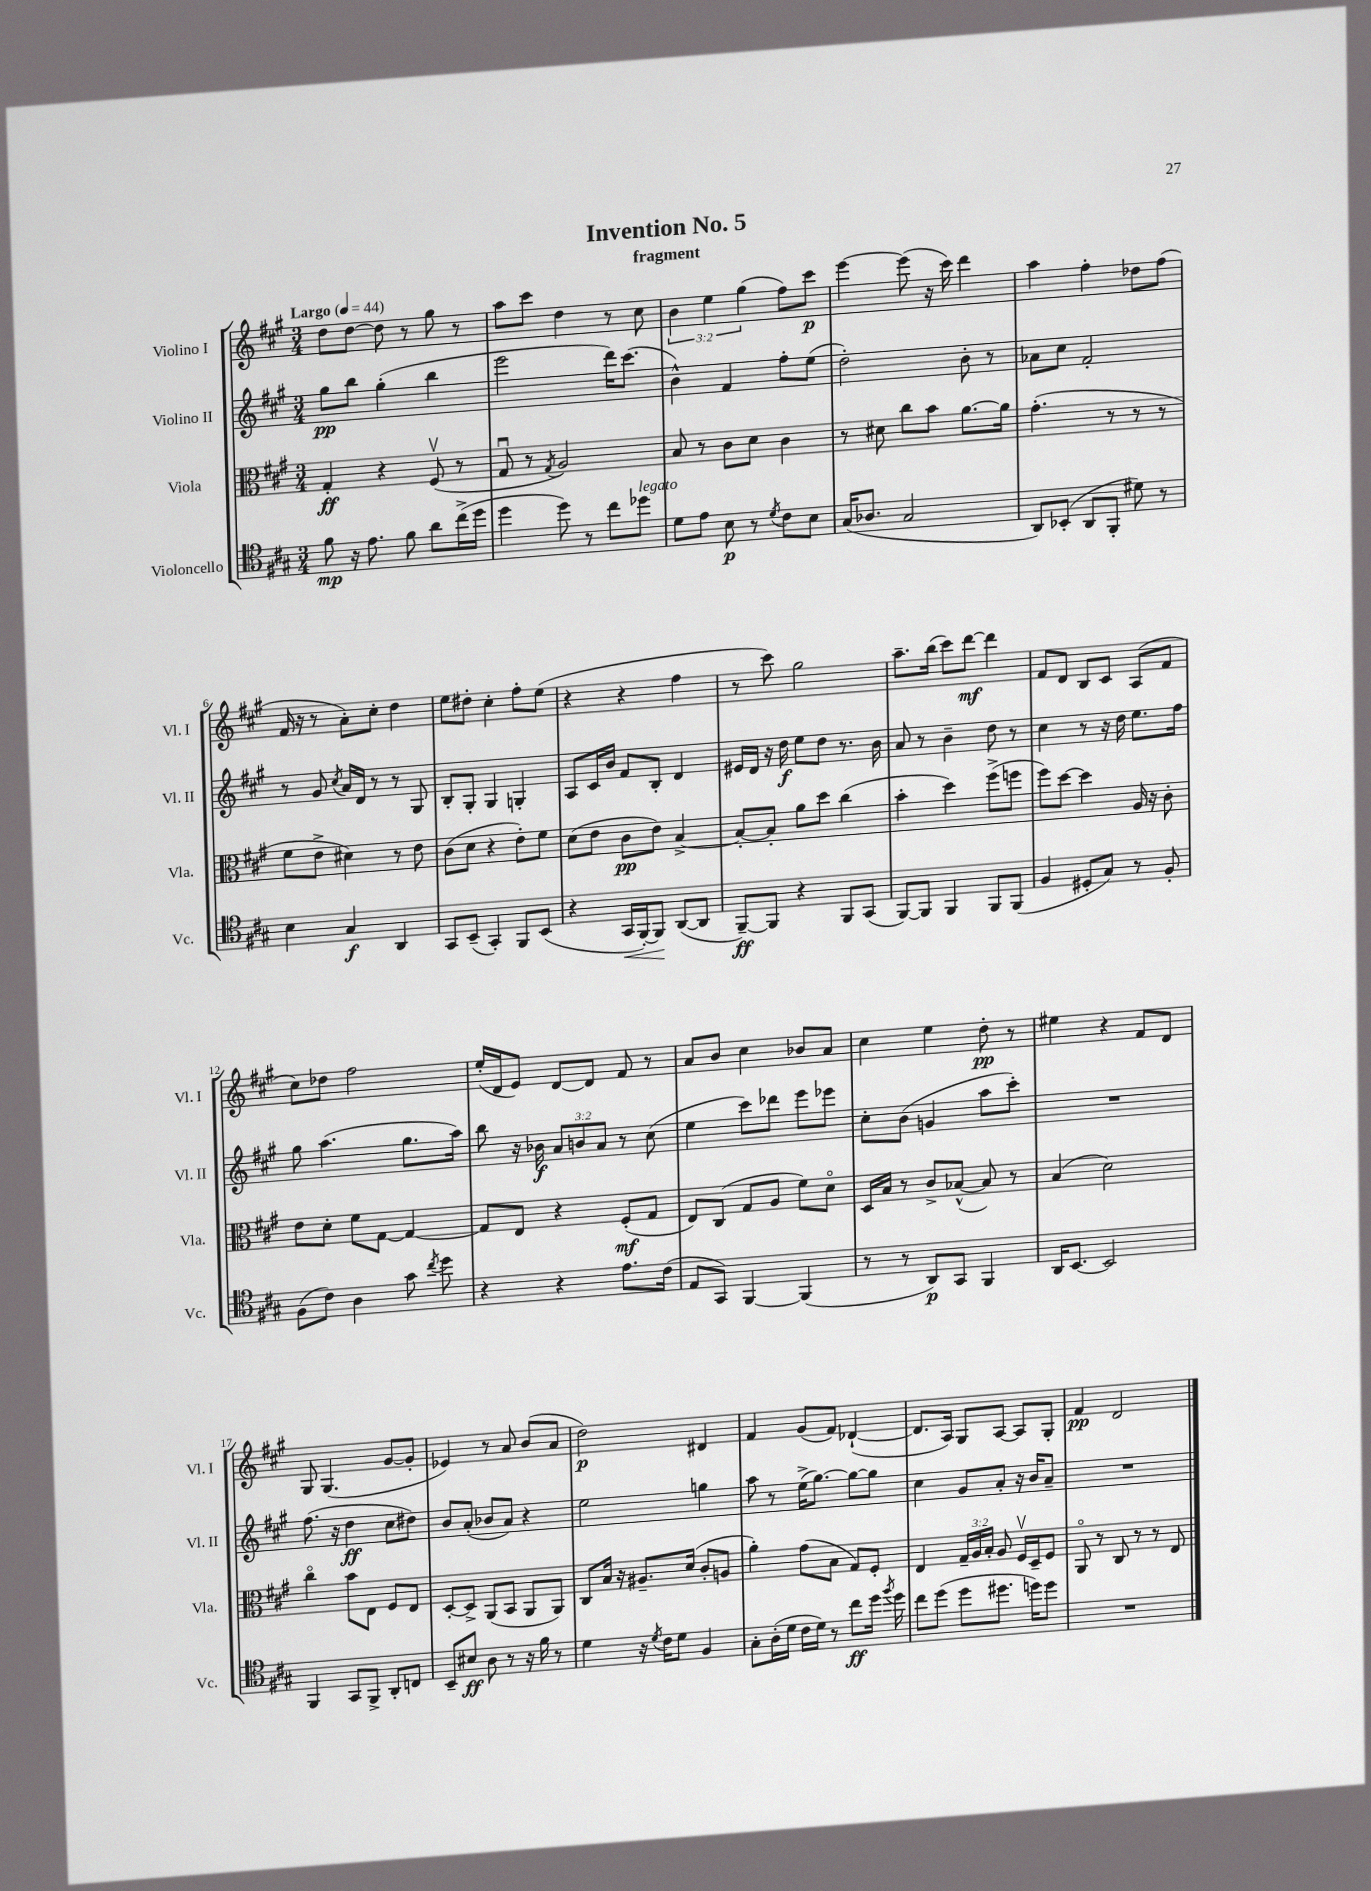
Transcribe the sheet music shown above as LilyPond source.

\header { title = "Invention No. 5" subtitle = "fragment" }
<<
\new StaffGroup <<
\new Staff = "s0" \with { instrumentName = "Violino I" shortInstrumentName = "Vl. I" } {
    \clef treble \key a \major \numericTimeSignature \time 3/4 \override Staff.TupletNumber.text = #tuplet-number::calc-fraction-text \tempo "Largo" 4 = 44
    \autoBeamOff d''8[ d''8]~ d''8 r8 gis''8 r8 |
    a''8[ cis'''8] d''4 r8 cis''8 |
    \tuplet 3/2 { b'4 e''4 gis''4( } fis''8[) cis'''8]\p |
    e'''4~ e'''8( r16 cis'''16) d'''4 |
    a''4 fis''4-. des''8[ fis''8]( |
    fis'16 r16 r8 a'8[-.) cis''8]-. d''4 |
    e''8[ dis''8]-. cis''4-. fis''8[-. e''8]( |
    r4 r4 fis''4 |
    r8 cis'''8) gis''2 |
    a''8.[-- b''16]( cis'''8[) d'''8]~\mf d'''4 |
    fis'8[ d'8] b8[ cis'8] a8[( fis'8] |
    cis''8[) des''8] fis''2 |
    e''16[-.( d'16 e'8]) d'8[~ d'8] fis'8 r8 |
    a'8[ b'8] cis''4 bes'8[ a'8] |
    cis''4 e''4 d''8-.\pp r8 |
    eis''4 r4 fis'8[ d'8] |
    gis8 gis4.( gis'8[~ gis'8]-. |
    ees'4) r8 a'8 b'8[( a'8] |
    d''2\p) dis'4 |
    fis'4 gis'8[( fis'8]) des'4~-!( |
    des'8.[ a16]) gis8[ a8]~ a8[ gis8]-. |
    fis'4\pp d'2 \bar "|." |
}
\new Staff = "s1" \with { instrumentName = "Violino II" shortInstrumentName = "Vl. II" } {
    \clef treble \key a \major \numericTimeSignature \time 3/4 \override Staff.TupletNumber.text = #tuplet-number::calc-fraction-text
    \autoBeamOff gis''8[\pp b''8] gis''4-.( b''4 |
    e'''2 d'''16[) cis'''8.]( |
    b'4-^) fis'4 fis''8[-. e''8]( |
    d''2-.) b'8-. r8 |
    aes'8[ cis''8] fis'2-. |
    r8 gis'8 \acciaccatura { cis''8 } a'16[ d'16] r8 r8 gis8 |
    b8[-. gis8]-. gis4 g4-. |
    a8[ cis'16 b'16] fis'8[ b8]-. d'4 |
    eis'16[ d'16] r16 d''16\f e''8[ d''8] r8. b'16 |
    a'8 r8 b'4-- d''8 r8 |
    cis''4 r8 r16 d''16 e''8.[ fis''16] |
    gis''8 a''4.( gis''8.[ a''16]) |
    b''8 r16 bes'16\f \tuplet 3/2 { a'8[ b'8 a'8] } r8 cis''8( |
    e''4 cis'''8[) des'''8] e'''8[ ees'''8] |
    cis''8[-. b'8]( g'4 a''8[ cis'''8]-.) |
    R2. |
    fis''8.( r16 d''4\ff cis''8[ dis''8]) |
    b'8[ a'8]-.( bes'8[ a'8]) r4 |
    e''2 g''4 |
    a''8 r8 e''16[->( gis''8.]~) gis''8[~ gis''8] |
    cis''4 gis'8[ a'8]-. r16 b'16[ a'8]-- |
    R2. \bar "|." |
}
\new Staff = "s2" \with { instrumentName = "Viola" shortInstrumentName = "Vla." } {
    \clef alto \key a \major \numericTimeSignature \time 3/4 \override Staff.TupletNumber.text = #tuplet-number::calc-fraction-text
    \autoBeamOff gis4-.\ff r4 fis8\upbow( r8 |
    gis8\downbow r8 \acciaccatura { gis8 } a2) |
    b8 r8 cis'8[ d'8] cis'4 |
    r8 dis'8 cis''8[ b'8] a'8.[~ a'16] |
    gis'4.-.( r8 r8 r8 |
    fis'8[ e'8]-> dis'4) r8 e'8 |
    cis'8[( d'8] r4 e'8[-.) fis'8] |
    d'8[( e'8] cis'8[\pp e'8]) b4~-> |
    b8[~-. b8]-. a'8[ d''8] cis''4( |
    b'4-. d''4) fis''8[->( f''8] |
    fis''8[) d''8]~ d''4 a16 r16 cis'8-. |
    e'8[ d'8]-. fis'8[ gis8]~ gis4~ |
    gis8[ e8] r4 fis8[-.\mf( gis8] |
    e8[) cis8]( gis8[ a8] fis'8[) d'8]\flageolet |
    d16[ b16] r8 cis'8[-> bes8]~-^( bes8) r8 |
    b4( d'2) |
    cis''4\flageolet b'8[ e8] fis8[ e8] |
    d8[~-. d8]-> a,8[( b,8] a,8[ a,8]) |
    cis8[ b16] r16 ais8.[-- d'16]( cis'8[-. a8] |
    a'4-.) gis'8[( b8] gis8[) fis8]-. |
    e4 \tuplet 3/2 { gis16[-- a16 b16]-. } a8 fis16[\upbow d16-- fis8] |
    a,8\flageolet r8 cis8 r8 r8 e8 \bar "|." |
}
\new Staff = "s3" \with { instrumentName = "Violoncello" shortInstrumentName = "Vc." } {
    \clef tenor \key a \major \numericTimeSignature \time 3/4
    \autoBeamOff fis'8\mp r16 e'8. fis'8 a'8[ cis''16->( d''16] |
    d''4 d''8) r8 cis''8[ des''8]^\markup { \italic "legato" } |
    d'8[ e'8] b8\p r8 \acciaccatura { d'8 } cis'8[ b8] |
    gis16[( aes8.] gis2 |
    a,8[) bes,8]-.( a,8[ fis,8]-. dis'8) r8 |
    b4 gis4\f a,4 |
    gis,8[ b,8]--( gis,4-.) fis,8[ b,8]( |
    r4 gis,16[\< fis,16~-.) fis,8]\! a,8[~( a,8] |
    fis,8[~--\ff) fis,8] r4 fis,8[ gis,8]( |
    fis,8[~) fis,8] fis,4 fis,8[ fis,8]( |
    fis4 dis8[-. gis8]) r8 fis8-. |
    fis8[( cis'8]) a4 gis'8 \acciaccatura { cis''8 } d''8 |
    r4 r4 e'8.[ cis'16]( |
    e8[ gis,8]) fis,4~ fis,4( |
    r8 r8 a,8[\p) gis,8] fis,4 |
    a,16[ b,8.]~ b,2 |
    fis,4 gis,8[ fis,8]-> a,8[-. c8] |
    b,8[-- bis8]\ff a8 r8 r16 fis'16 r8 |
    d'4 r16 \acciaccatura { d'8 } cis'16[ d'8] fis4 |
    gis8[-. a16-.( d'16] cis'16[ d'16]) r8 cis''8[\ff d''16] \acciaccatura { fis''8 } d''16 |
    cis''8[ d''8]( d''8[ dis''8.] d''16[) d''8] |
    R2. \bar "|." |
}
>>
>>
